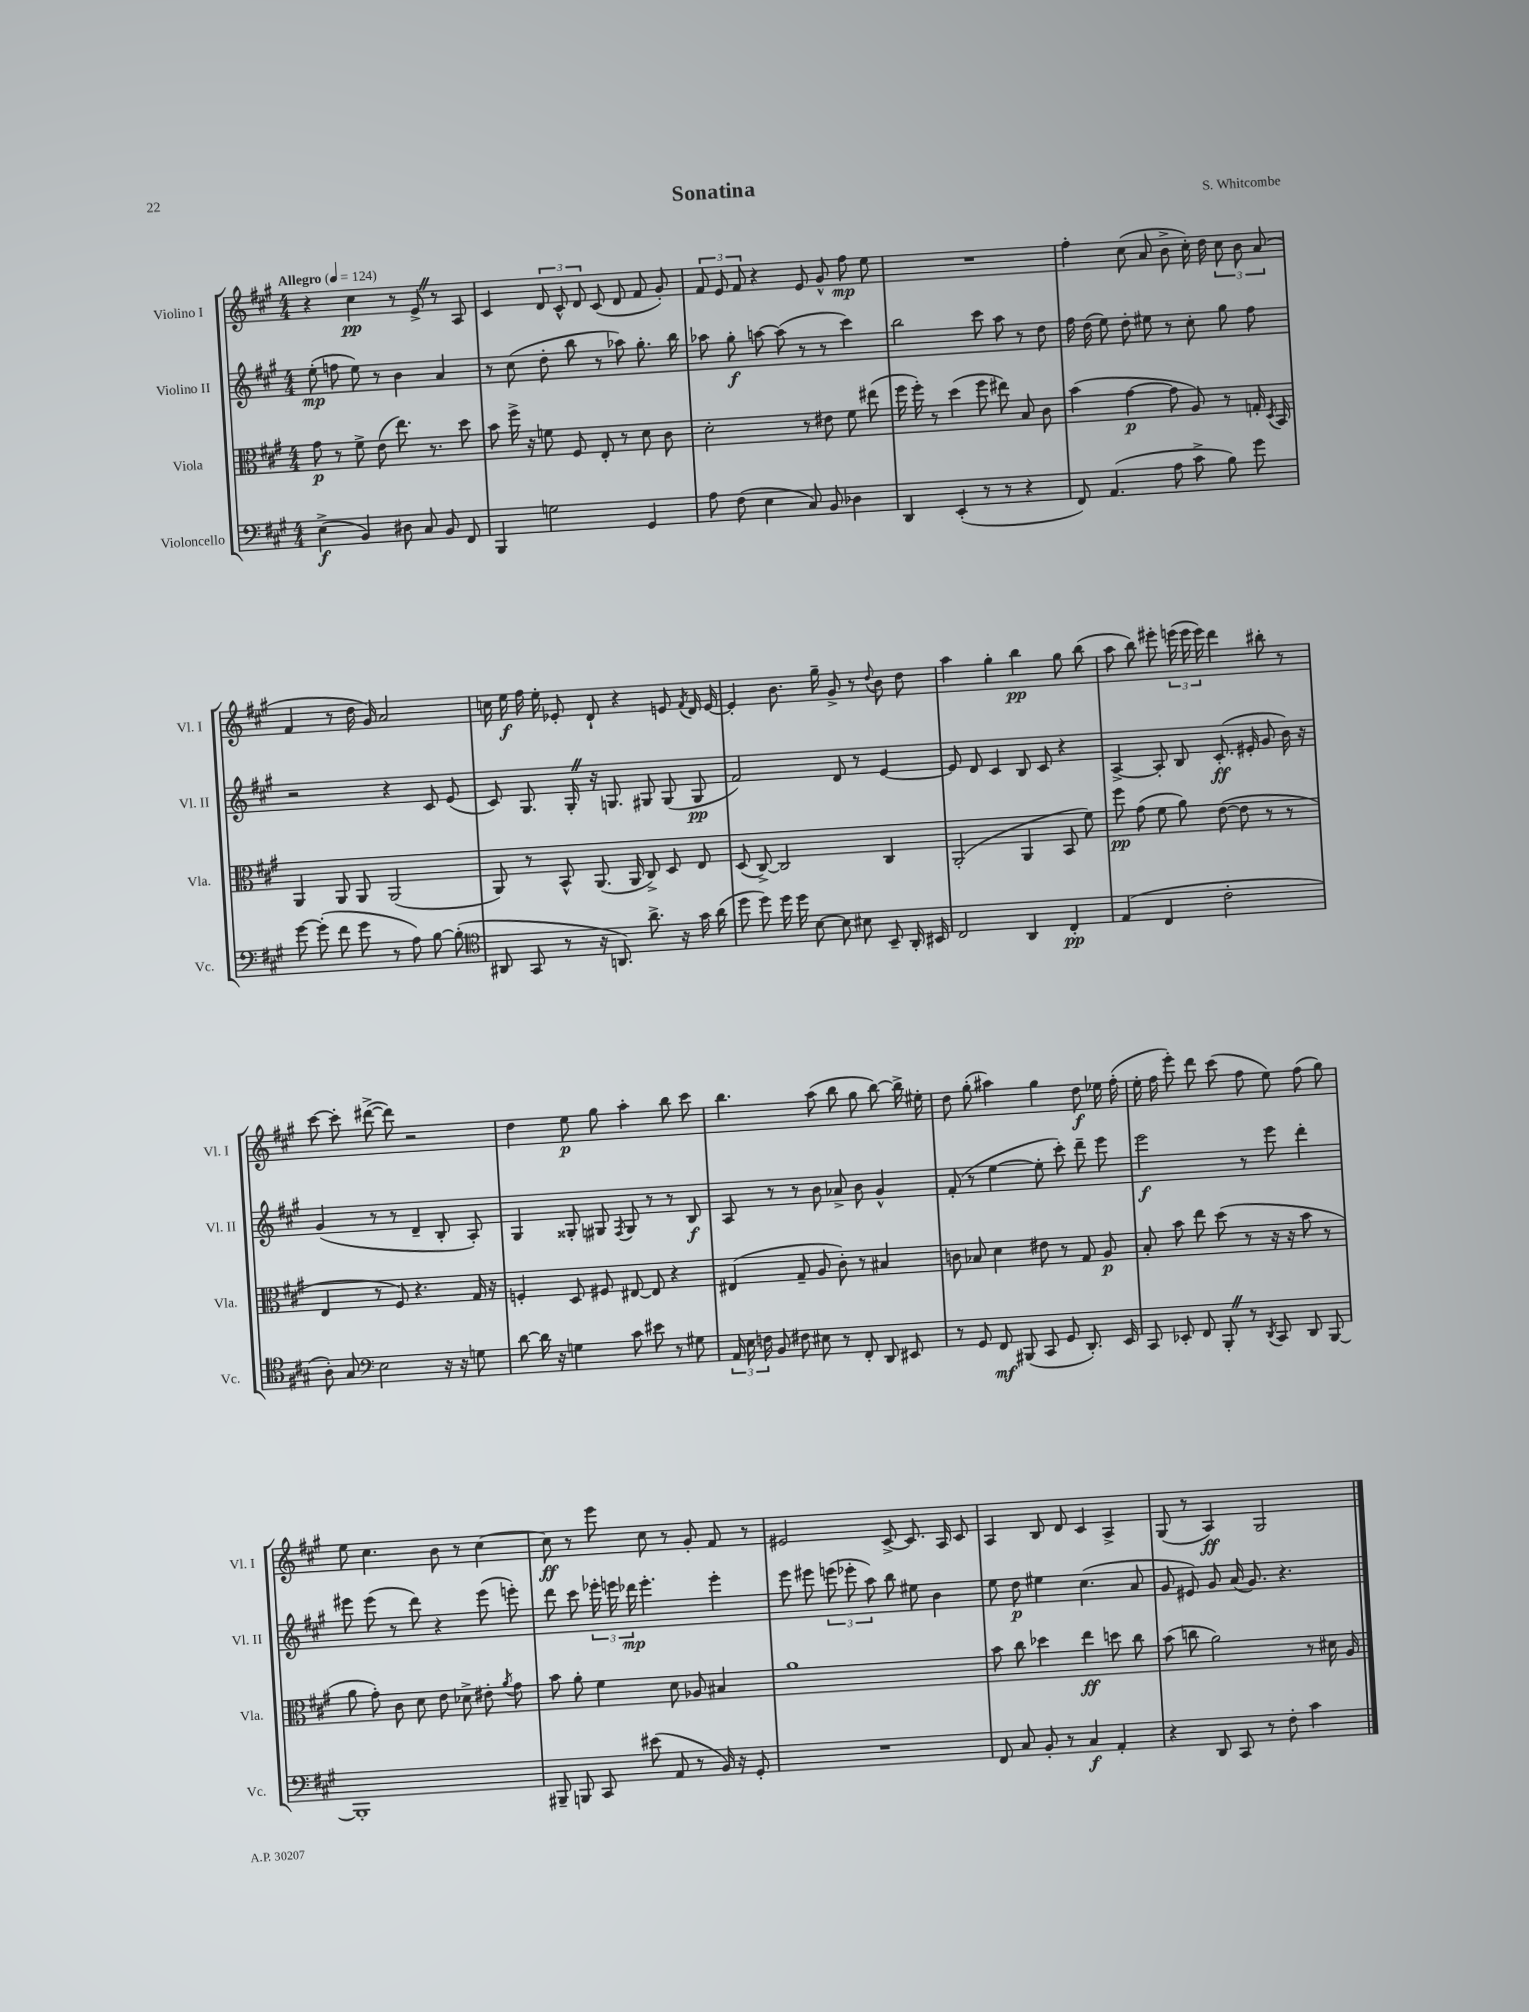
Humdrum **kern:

**kern	**dynam	**kern	**dynam	**kern	**dynam	**kern	**dynam
*part4	*part4	*part3	*part3	*part2	*part2	*part1	*part1
*staff4	*staff4	*staff3	*staff3	*staff2	*staff2	*staff1	*staff1
*I"Violoncello	*	*I"Viola	*	*I"Violino II	*	*I"Violino I	*
*I'Vc.	*	*I'Vla.	*	*I'Vl. II	*	*I'Vl. I	*
*clefF4	*	*clefC3	*	*clefG2	*	*clefG2	*
*k[f#c#g#]	*	*k[f#c#g#]	*	*k[f#c#g#]	*	*k[f#c#g#]	*
*M4/4	*	*M4/4	*	*M4/4	*	*M4/4	*
*MM124	*	*MM124	*	*MM124	*	*MM124	*
=1	=1	=1	=1	=1	=1	=1	=1
!	!	!	!	!	!	!LO:TX:a:B:t=Allegro	!
(4E^\	f	8g#\	p	(8ee'\	mp	4r	.
.	.	8r	.	8ffn\	.	.	.
4BB/)	.	8f#^\	.	8ee\)	.	4cc#\	pp
.	.	(8e\	.	8r	.	.	.
8D#X\	.	8.ee\)	.	4b\	.	8r	.
8C#/	.	.	.	.	.	8e^Z/	.
.	.	8.r	.	.	.	.	.
8BB/	.	.	.	4a/	.	8r	.
8FF#/	.	8dd\	.	.	.	8A/	.
=2	=2	=2	=2	=2	=2	=2	=2
4BBB/	.	8b\	.	8r	.	4c#/	.
.	.	16ff#^\	.	(8cc#\	.	.	.
.	.	16r	.	.	.	.	.
2Gn\	.	8fn\	.	8dd'\	.	12d/	.
.	.	.	.	.	.	12c#^^/	.
.	.	8F#/	.	8bb\	.	.	.
.	.	.	.	.	.	12d/	.
.	.	8E'/	.	8r	.	(8c#/	.
.	.	8r	.	8aa-X\)	.	8d/	.
4GG#/	.	8d\	.	8.gg#'\	.	8f#/	.
.	.	8c#\	.	.	.	8g#'/)	.
.	.	.	.	16bb\	.	.	.
=3	=3	=3	=3	=3	=3	=3	=3
8A\	.	2d'\	.	8aa-X\	.	12f#/	.
.	.	.	.	.	.	12e/	.
(8F#\	.	.	.	8gg#'\	f	.	.
.	.	.	.	.	.	12f#/	.
4E\	.	.	.	[8aan\	.	4r	.
.	.	.	.	(8aa\]	.	.	.
8C#/)	.	8r	.	8r	.	8e/	.
8BB/	.	8e#X\	.	8r	.	8g#^^/	.
4D-X\	.	8f#\	.	4ccc#\)	.	8ff#\	mp
.	.	(8ee#X\	.	.	.	8ee\	.
=4	=4	=4	=4	=4	=4	=4	=4
4DD/	.	16ff#\	.	2bb\	.	1r	.
.	.	16ff#'\)	.	.	.	.	.
.	.	8r	.	.	.	.	.
(4EE'/	.	(4dd\	.	.	.	.	.
8r	.	8ff#\	.	8ccc#\	.	.	.
8r	.	8ee#X\)	.	8aa\	.	.	.
4r	.	8B/	.	8r	.	.	.
.	.	8c#\	.	8dd\	.	.	.
=5	=5	=5	=5	=5	=5	=5	=5
8FF#/)	.	(4b\	.	16ff#\	.	4ff#'\	.
.	.	.	.	(16dd\	.	.	.
(4.AA/	.	.	.	8ee\)	.	.	.
.	.	[4g#\	p	8dd'\	.	(8cc#\	.
.	.	.	.	8ee#X\	.	8a/	.
8A\	.	8g#\]	.	8r	.	8b^\	.
8c#^\	.	8A/)	.	8cc#'\	.	16cc#'\)	.
.	.	.	.	.	.	16dd\	.
8B\)	.	8r	.	8gg#\	.	12cc#\	.
.	.	.	.	.	.	12b\	.
8g#\	.	16Gn'/	.	8ff#\	.	.	.
.	.	.	.	.	.	(12a/	.
.	.	8qD/	.	.	.	.	.
.	.	16BB/	.	.	.	.	.
!!LO:LB:g=z
=6	=6	=6	=6	=6	=6	=6	=6
[8g#\	.	4AA/	.	2r	.	4f#/	.
(8g#'\]	.	.	.	.	.	.	.
8f#\	.	8AA/	.	.	.	8r	.
8g#\	.	8AA/	.	.	.	16dd\	.
.	.	.	.	.	.	16g#/)	.
8r	.	(2AA/	.	4r	.	2a/	.
8A\)	.	.	.	.	.	.	.
[8B\	.	.	.	8c#/	.	.	.
(8B'\]	.	.	.	(8e/	.	.	.
=7	=7	=7	=7	=7	=7	=7	=7
*clefC4	*	*	*	*	*	*	*
8AA#X/	.	8AA/)	.	8c#/)	.	16ccn\	.
.	.	.	.	.	.	16ee\	f
8GG#/	.	8r	.	8.G#/	.	16ff#\	.
.	.	.	.	.	.	16ee'\	.
8r	.	8BB^^/	.	.	.	8e-X'/	.
.	.	.	.	16G#'Z/	.	.	.
16r	.	(8.AA/	.	16r	.	8d`/	.
8.AAn/)	.	.	.	8.Gn/	.	.	.
.	.	.	.	.	.	4r	.
.	.	16AA/	.	.	.	.	.
8.a^\	.	8C#^/)	.	8G#X/	.	.	.
.	.	8D/	.	(8G#/	.	8en/	.
16r	.	.	.	.	.	.	.
.	.	.	.	.	.	8qf#/	.
16g#\	.	8E/	.	8G#/	pp	16d/	.
(16a\	.	.	.	.	.	[16e/	.
=8	=8	=8	=8	=8	=8	=8	=8
8dd\	.	(8D/	.	2f#/)	.	4e'/]	.
8dd\)	.	[8C#^/)	.	.	.	.	.
16dd\	.	2C#/]	.	.	.	8.b\	.
16dd\	.	.	.	.	.	.	.
[8B\	.	.	.	.	.	.	.
.	.	.	.	.	.	16gg#~\	.
8B\]	.	.	.	8d/	.	8g#^/	.
8B#X\	.	.	.	8r	.	8r	.
.	.	.	.	.	.	8qqdd/	.
8BB~/	.	4C#/	.	[4e/	.	8b\	.
16AA'/	.	.	.	.	.	8dd\	.
16BB#X/	.	.	.	.	.	.	.
=9	=9	=9	=9	=9	=9	=9	=9
2C#/	.	(2AA'/	.	8e/]	.	4aa\	.
.	.	.	.	8d/	.	.	.
.	.	.	.	4c#/	.	4gg#'\	.
4AA/	.	4AA/	.	8B/	.	4bb\	pp
.	.	.	.	8c#/	.	.	.
4C#'/	pp	8BB/	.	4r	.	8gg#\	.
.	.	8f#\)	.	.	.	(8bb\	.
=10	=10	=10	=10	=10	=10	=10	=10
(4E/	.	8ff#\	pp	[4A^/	.	8aa\	.
.	.	(8g#\	.	.	.	8bb\)	.
4C#/	.	8f#\	.	8A'/]	.	8eee#X'\	.
.	.	8a\)	.	8B/	.	(24eeen\	.
.	.	.	.	.	.	24eee\	.
.	.	.	.	.	.	24eee\)	.
2c#'\	.	([8e\	.	(8.c#'/	ff	4ddd\	.
.	.	8e\]	.	.	.	.	.
.	.	.	.	16e#X'/	.	.	.
.	.	8r	.	8g#/	.	8bb#X'\	.
.	.	8r	.	16b\)	.	8r	.
.	.	.	.	16r	.	.	.
!!LO:LB:g=z
=11	=11	=11	=11	=11	=11	=11	=11
8A'\)	.	4E/	.	(4g#/	.	[8ccc#\	.
8G#/	.	.	.	.	.	8ccc#'\]	.
*clefF4	*	*	*	*	*	*	*
2E\	.	8r	.	8r	.	([8ddd#X^\	.
.	.	8F#/)	.	8r	.	8ddd#\])	.
.	.	4.r	.	4d~/	.	2r	.
16r	.	.	.	8B'/	.	.	.
16r	.	.	.	.	.	.	.
8Gn\	.	16G#/	.	8A'/)	.	.	.
.	.	16r	.	.	.	.	.
=12	=12	=12	=12	=12	=12	=12	=12
[8d\	.	4Fn'/	.	4G#/	.	4dd\	.
16d\]	.	.	.	.	.	.	.
16r	.	.	.	.	.	.	.
4Gn\	.	8D/	.	8G##X'/	.	8ee\	p
.	.	8F#X/	.	8G#X/	.	8gg#\	.
.	.	.	.	8qF#/	.	.	.
8c#\	.	[8E#X/	.	8G#/	.	4aa'\	.
8e#X\	.	8E#/]	.	8r	.	.	.
8r	.	4r	.	8r	.	8bb\	.
8G#X\	.	.	.	8B/	f	8ccc#\	.
=13	=13	=13	=13	=13	=13	=13	=13
24AA/	.	(4E#X/	.	8A/	.	4.bb\	.
24E\	.	.	.	.	.	.	.
24Fn\	.	.	.	.	.	.	.
8BB/	.	.	.	8r	.	.	.
8F#X\	.	8G#~/	.	8r	.	.	.
8E#X\	.	8A/	.	8b\	.	(8aa\	.
8r	.	8c#'\)	.	8a-X^/	.	8bb\	.
8FF#'/	.	8r	.	8b\	.	8gg#\	.
8DD/	.	4B#X/	.	4g#^^/	.	[8bb\)	.
8EE#X/	.	.	.	.	.	16bb^\]	.
.	.	.	.	.	.	16ee#X'\	.
=14	=14	=14	=14	=14	=14	=14	=14
8r	.	8cn\	.	(8f#'/	.	8dd\	.
8GG#/	.	8B-X/	.	8r	.	(8gg#'\	.
8FF#/	mf	4d\	.	[4ee\	.	4aa#X\)	.
(8BBB#X/	.	.	.	.	.	.	.
8CC#/	.	8e#X\	.	8ee'\]	.	4gg#\	.
8GG#/	.	8r	.	8ccc#'\)	.	.	.
8.DD'/)	.	8G#/	.	8ddd~\	.	8dd\	f
.	.	8A/	p	8eee\	.	16ee-X\	.
16EE/	.	.	.	.	.	(16ff#'\	.
=15	=15	=15	=15	=15	=15	=15	=15
8CC#/	.	8B'/	.	2eee\	f	16ee'\	.
.	.	.	.	.	.	16ff#\	.
8EE-X'/	.	8b\	.	.	.	8eee'\)	.
8FF#/	.	8ee\	.	.	.	8ddd\	.
8BBB'Z/	.	(8dd\	.	.	.	(8ccc#\	.
8r	.	8r	.	8r	.	8ff#\	.
8qDD/	.	.	.	.	.	.	.
8CC#/	.	16r	.	8eee\	.	8ee\)	.
.	.	16r	.	.	.	.	.
8DD/	.	8b\	.	4ddd'\	.	(8ff#\	.
[8BBB/	.	8r	.	.	.	8gg#\)	.
!!LO:LB:g=z
=16	=16	=16	=16	=16	=16	=16	=16
1BBB']	.	8a\	.	8eee#X\	.	8ee\	.
.	.	8g#'\)	.	(8eee#\	.	4.cc#\	.
.	.	8c#\	.	8r	.	.	.
.	.	8d\	.	8ddd\)	.	.	.
.	.	8e\	.	4r	.	8b\	.
.	.	8d-X^\	.	.	.	8r	.
.	.	8e#X'\	.	(8eee#\	.	[4cc#\	.
.	.	8qa/	.	.	.	.	.
.	.	8g#\	.	8eeen'\)	.	.	.
=17	=17	=17	=17	=17	=17	=17	=17
8BBB#X~/	.	8b\	.	8ddd\	.	8cc#\]	ff
8BBBn/	.	8a'\	.	8ccc#\	.	8r	.
8CC#/	.	4f#\	.	24eee-X'\	.	8eee\	.
.	.	.	.	24eeen\	.	.	.
.	.	.	.	24ddd-X\	mp	.	.
(8e#X\	.	.	.	4.eee'\	.	8cc#\	.
8AA/	.	8d\	.	.	.	8r	.
8r	.	8A-X/	.	.	.	8g#'/	.
16BB/)	.	4B#X/	.	4eee'\	.	8f#/	.
16r	.	.	.	.	.	.	.
8GG#'/	.	.	.	.	.	8r	.
=18	=18	=18	=18	=18	=18	=18	=18
1r	.	1a	.	8eee\	.	2e#X/	.
.	.	.	.	8eee#X\	.	.	.
.	.	.	.	(12eeen\	.	.	.
.	.	.	.	12eee-X'\	.	.	.
.	.	.	.	12aa\)	.	.	.
.	.	.	.	8bb\	.	[8c#^/	.
.	.	.	.	8ee#X\	.	8.c#/]	.
.	.	.	.	4b\	.	.	.
.	.	.	.	.	.	16A/	.
.	.	.	.	.	.	8c#/	.
=19	=19	=19	=19	=19	=19	=19	=19
8FF#/	.	8b\	.	8ee\	.	4A/	.
8C#/	.	8cc#\	.	8dd\	p	.	.
8BB'/	.	4dd-X\	.	4ee#X\	.	8B/	.
8r	.	.	.	.	.	8d/	.
4C#/	f	4ee\	ff	(4.cc#\	.	4c#/	.
4AA'/	.	8ddn\	.	.	.	4A^/	.
.	.	8cc#\	.	8a/	.	.	.
=20	=20	=20	=20	=20	=20	=20	=20
4r	.	(8b\	.	8g#/	.	(8G#/	.
.	.	8ccn\	.	8e#X/)	.	8r	.
8DD/	.	2a\)	.	8g#/	.	4A/)	ff
8CC#/	.	.	.	(16a/	.	.	.
.	.	.	.	8.g#/)	.	.	.
8r	.	.	.	.	.	2G#/	.
8F#'\	.	.	.	4.r	.	.	.
4c#\	.	8r	.	.	.	.	.
.	.	16d#X\	.	.	.	.	.
.	.	16A/	.	.	.	.	.
==	==	==	==	==	==	==	==
*-	*-	*-	*-	*-	*-	*-	*-
